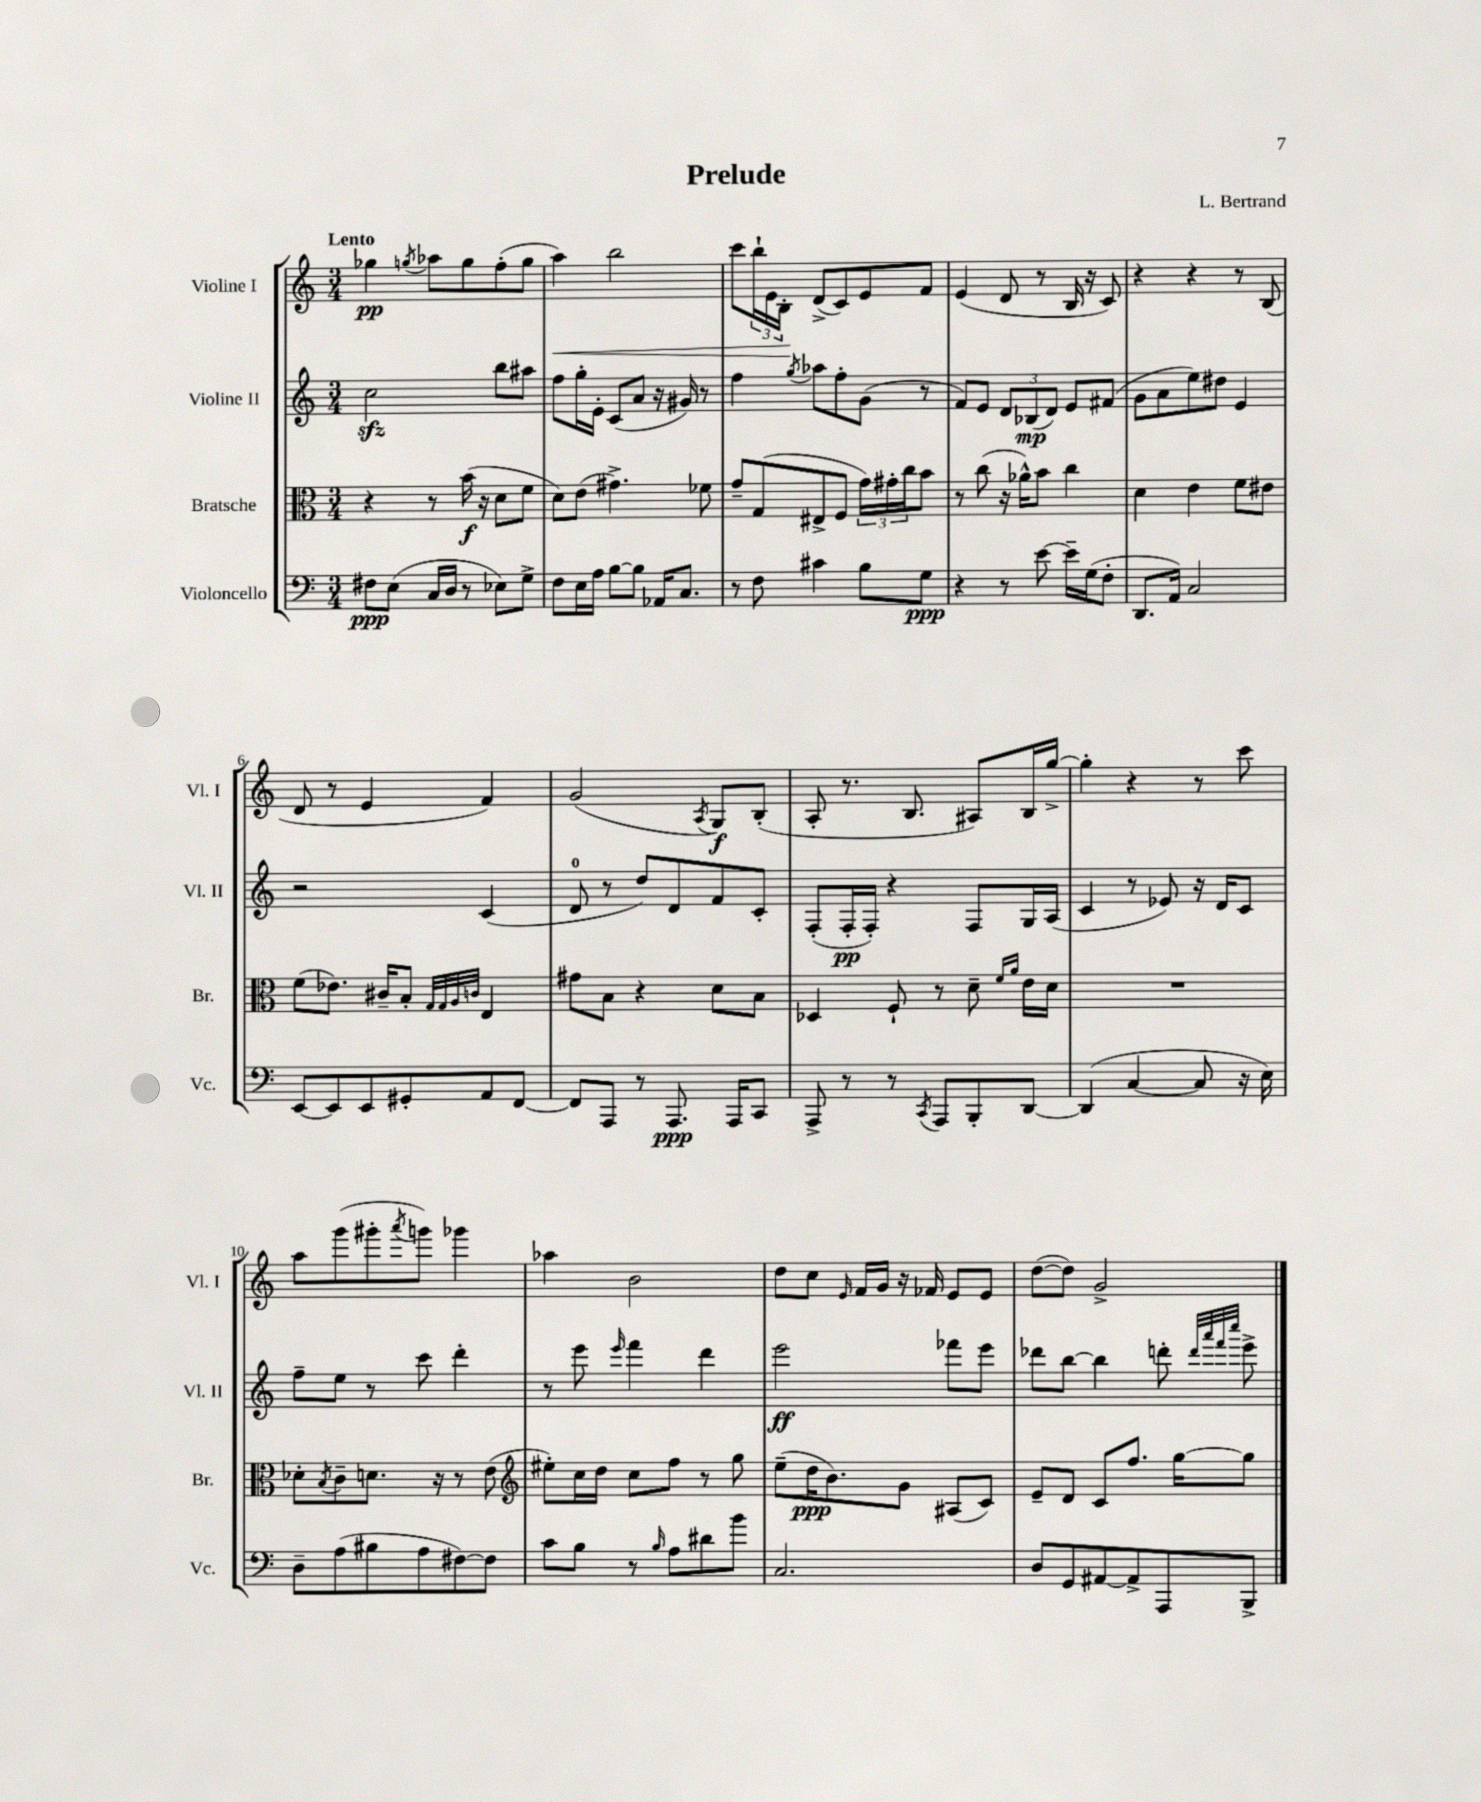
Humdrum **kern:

**kern	**kern	**kern	**kern
*staff4	*staff3	*staff2	*staff1
*clefF4	*clefC3	*clefG2	*clefG2
*k[]	*k[]	*k[]	*k[]
*M3/4	*M3/4	*M3/4	*M3/4
8F#	4r	2cc	4gg-
(8E	.	.	.
.	.	.	8qgg
16C	8r	.	8aa-
16D	.	.	.
8r	(16b	.	8gg
.	16r	.	.
8E-)	8d	8bb	(8ff'
8G^	8f	8aa#	8gg
=	=	=	=
8F	8d)	8ff	4aa)
16E	(8e	16gg'	.
16A	.	16e'	.
[8B	4.g#^)	(8c	2bb
8B]	.	8a	.
16AA-	.	16r	.
8.C	.	16g#)	.
.	8f-	8r	.
=	=	=	=
8r	8g~	4ff	8ccc
8F	(8G	.	24bb`
.	.	.	24e
.	.	.	24B'
.	.	8qgg	.
4c#	8E#^	8aa-	(8d^
.	8F	8ff'	8c)
8B	24g)	(8g	8e
.	24g#'	.	.
.	24cc	.	.
8G	8b	8r	8f
=	=	=	=
4r	8r	8f)	(4e
.	(8cc	8e	.
8r	16r	12d	8d
.	16a-^^)	.	.
.	.	(12B-	.
[8e	8b	.	8r
.	.	12d)	.
16e~]	4cc	8e	16B
(16G	.	.	16r
8F'	.	(8f#	8c)
=	=	=	=
8.DD	4d	8g	4r
.	.	8a	.
16AA)	.	.	.
2C	4e	8ee)	4r
.	.	8dd#	.
.	8f	4e	8r
.	8e#	.	(8B
=	=	=	=
[8EE	(8f	2r	8d
8EE]	8.e-)	.	8r
8EE	.	.	4e
.	16c#~	.	.
8GG#'	8B'	.	.
.	32qqG	.	.
.	32qqG	.	.
.	32qqA	.	.
.	32qqc	.	.
8AA	4E	(4c	4f)
[8FF	.	.	.
=	=	=	=
8FF]	8g#	8d	(2g
8AAA	8B	8r	.
8r	4r	8dd)	.
8.AAA	.	8d	.
.	.	.	8qA
.	8d	8f	8G)
16AAA	.	.	.
8CC	8B	8c'	(8B'
=	=	=	=
8AAA^	4D-	(8F'	8A'
8r	.	16F'	8.r
.	.	16F')	.
8r	8F`	4r	.
.	.	.	8.B
8qCC	.	.	.
8AAA	8r	.	.
8BBB'	8d~	8F	8A#)
.	16qqf	.	.
.	16qqa	.	.
[8DD	16e	16G	16B
.	16d	(16A	[16gg^
=	=	=	=
(4DD]	2.r	4c	4gg']
[4C	.	8r	4r
.	.	8e-)	.
8C]	.	16r	8r
.	.	16d	.
16r	.	8c	8ccc
16E)	.	.	.
=	=	=	=
8D~	8d-'	8ff~	8aa
.	8qB	.	.
(8A	8c~	8ee	(8ggg
8B#	8.d	8r	8ggg#'
.	.	.	8qaaa
8A	.	8ccc	8ggg)
.	16r	.	.
[8F#)	8r	4ddd'	4ggg-
8F#]	(8e	.	.
=	=	=	=
*	*clefG2	*	*
8c	8ee#')	8r	4aa-
8B	16cc	8eee	.
.	16dd	.	.
.	.	16qqeee	.
8r	8cc	4fff	2b
16qqB	.	.	.
8A	8ff	.	.
8d#	8r	4ddd	.
8b	8gg	.	.
=	=	=	=
2.C	(8ee~	2eee	8dd
.	16dd	.	8cc
.	8.b)	.	.
.	.	.	16qqe
.	.	.	16f
.	.	.	16g
.	8g	.	16r
.	.	.	16f-
.	(8A#	8fff-	8e
.	8c)	8eee	8e
=	=	=	=
8D	8e~	8ddd-	([8dd
8GG	8d	[8bb	8dd])
[8AA#	8c	4bb]	2g^
8AA#^]	8.ff	.	.
8AAA	.	8ddd'	.
.	[16gg	.	.
.	.	32qqddd	.
.	.	32qqaaa	.
.	.	32qqfff	.
.	.	32qqcccc	.
8BBB^	8gg]	8eee^	.
==	==	==	==
*-	*-	*-	*-
